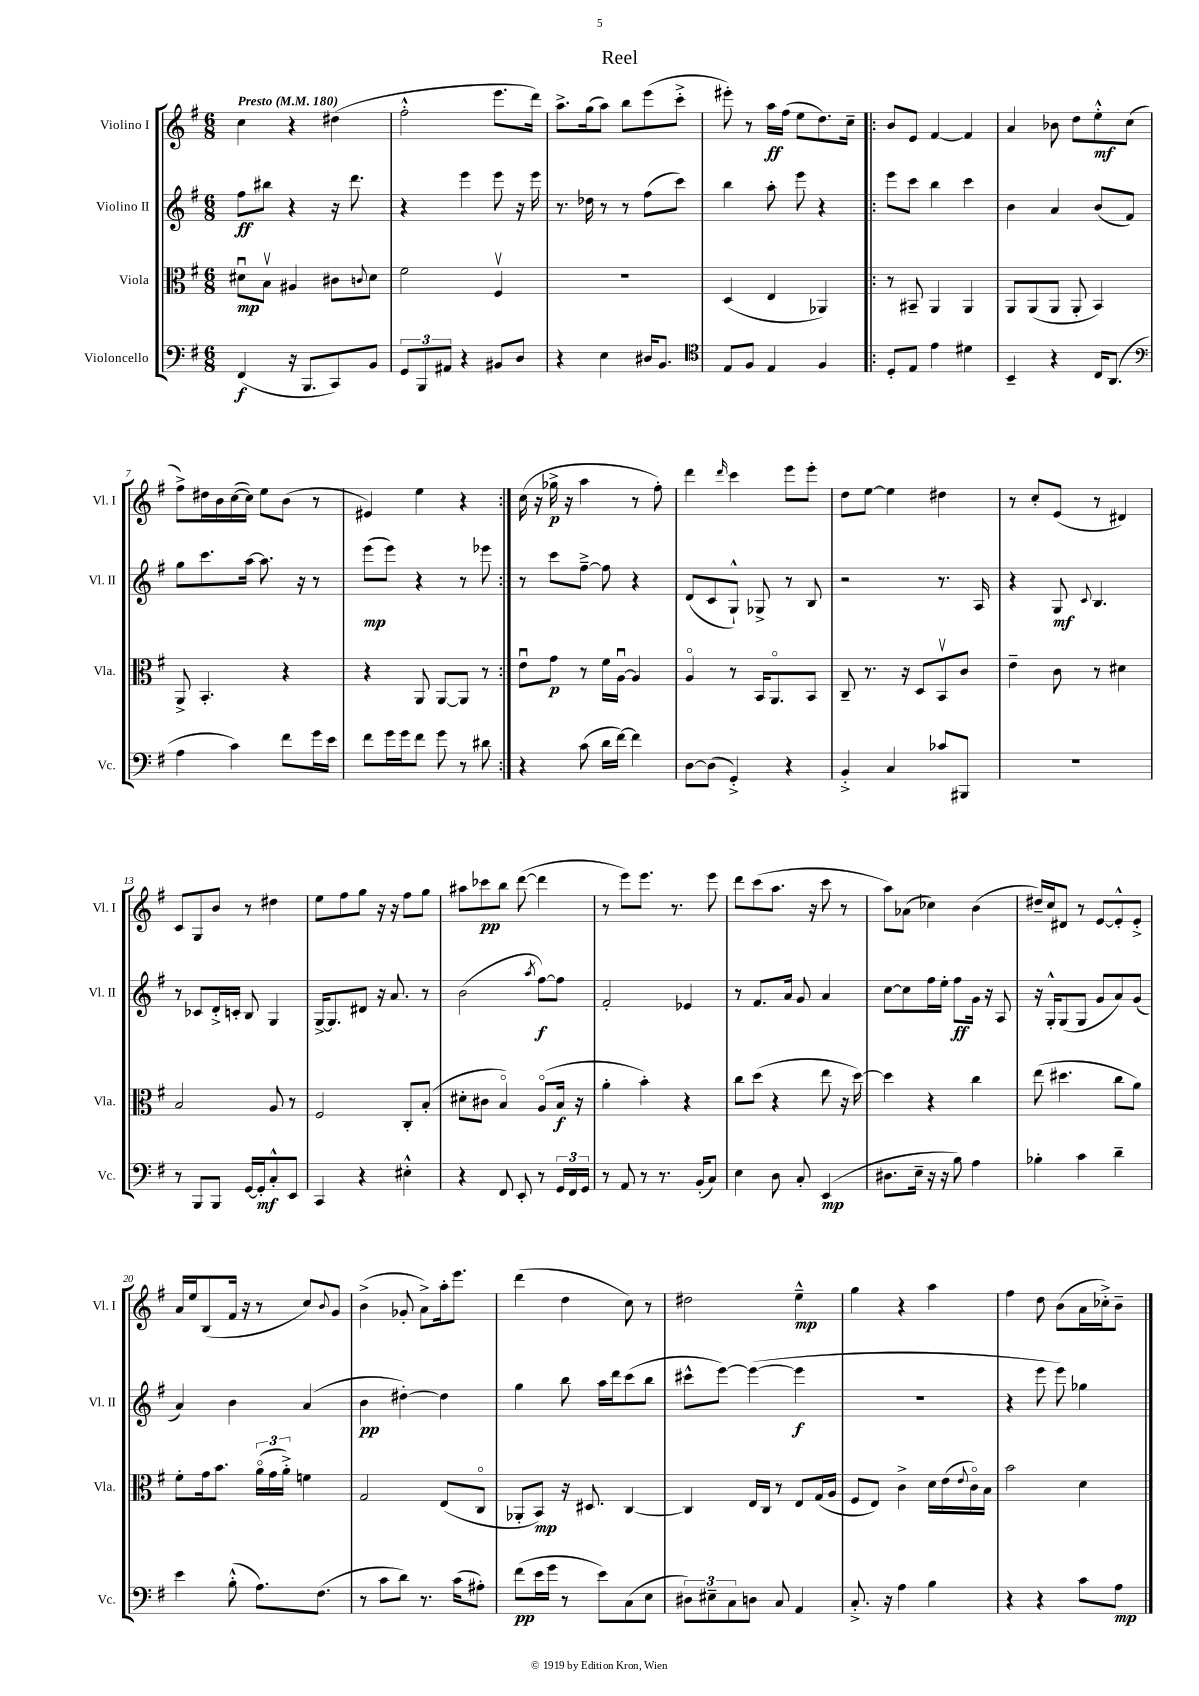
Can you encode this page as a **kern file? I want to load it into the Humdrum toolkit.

**kern	**kern	**kern	**kern
*staff4	*staff3	*staff2	*staff1
*clefF4	*clefC3	*clefG2	*clefG2
*k[f#]	*k[f#]	*k[f#]	*k[f#]
*M6/8	*M6/8	*M6/8	*M6/8
*MM180	*MM180	*MM180	*MM180
(4FF#	8d#u	8ff#	4cc
.	8Bv	8bb#	.
16r	4A#	4r	4r
8.BBB	.	.	.
8CC)	8c#	16r	(4dd#
.	.	8.ddd	.
.	8qqc	.	.
8BB	8d#	.	.
=	=	=	=
12GG	2f#	4r	2ff#'^^
12BBB	.	.	.
12AA#	.	.	.
4r	.	4eee	.
8BB#	4F#v	8eee	8.eee
8D	.	16r	.
.	.	16eee	16ddd)
=	=	=	=
4r	2.r	8.r	8.aa^
.	.	16dd-	(16gg
4E	.	8r	8aa)
.	.	8r	8bb
16D#	.	(8ff#	(8eee
8.BB	.	.	.
.	.	8ccc)	8ccc'^
=	=	=	=
*clefC4	*	*	*
8E	(4D	4bb	8eee#')
8F#	.	.	8r
4E	4E	8aa'	16aa
.	.	.	(16ff#
.	.	8eee	8ee
4F#	4AA-)	4r	8.dd)
.	.	.	16cc~
=!|:	=!|:	=!|:	=!|:
8D'	8r	8eee	8b
8E	8BB#~	8ccc	8e
4e	4AA	4bb	[4f#
4d#	4AA	4ccc	4f#]
=	=	=	=
4BB~	8AA	4b	4a
.	(8AA	.	.
4r	8AA	4a	8b-
.	8AA'	.	8dd
16C	4BB)	(8b	8ee'^^
(8.AA	.	.	.
.	.	8f#)	(8cc
=	=	=	=
*clefF4	*	*	*
4A	8AA^	8gg	8ff#^)
.	4.BB'	8.ccc	16dd#
.	.	.	16b
4c)	.	.	([16cc
.	.	[16aa	16cc])
.	.	8.aa]	8ee
8f#	4r	.	(8b
.	.	16r	.
16g	.	8r	8r
16e	.	.	.
=	=	=	=
8f#	4r	(8eee	4e#)
16g	.	8eee)	.
16g	.	.	.
8f#	8AA	4r	4ee
8g	[8AA	.	.
8r	8AA]	8r	4r
8d#	8r	8eee-	.
=:|!	=:|!	=:|!	=:|!
4r	8eu	8r	(16cc
.	.	.	16r
.	8g	8ccc	16gg-^
.	.	.	16r
(8c	8r	[8ff#~^	4aa
16d	16f#	8ff#]	.
[16f#)	[16Au	.	.
4f#]	4A]	4r	8r
.	.	.	8ff#')
=	=	=	=
[8D	4Ao	(8d	4ddd
(8D]	.	8c	.
.	.	.	16qqddd
4GG'^)	8r	8G`^^)	4ccc
.	16BB	8G-^	.
.	8.AAo	.	.
4r	.	8r	8eee
.	8BB	8B	8eee'
=	=	=	=
4BB'^	8C~	2r	8dd
.	8.r	.	[8ee
4C	.	.	4ee]
.	16r	.	.
.	8D	.	.
8c-	8BBv	8.r	4dd#
8BBB#	8c	.	.
.	.	16A	.
=	=	=	=
2.r	4e~	4r	8r
.	.	.	8cc'
.	8c	8G	(8e
.	.	8qqc	.
.	8r	4.B	8r
.	4d#	.	4d#)
=	=	=	=
8r	2B	8r	8c
8BBB	.	8c-	8G
8BBB	.	16d'^	8b
.	.	16c'	.
[16GG	.	8B	8r
16GG']	.	.	.
8C'^^	8A	4G	4dd#
8EE	8r	.	.
=	=	=	=
4CC	2F#	[16G^	8ee
.	.	8.G]	.
.	.	.	8ff#
4r	.	8d#	8gg
.	.	16r	16r
.	.	8.a	16r
4E#'^^	8C'	.	8ff#
.	(8B'	8r	8gg
=	=	=	=
4r	8d#'	(2b	8aa#
.	8c#	.	8ccc-
8FF#	4Bo)	.	8bb
8EE'	.	.	([8ddd
.	.	8qaa	.
8r	(8Ao	[8ff#)	4ddd]
24GG	16B	8ff#]	.
24FF#	.	.	.
.	16r	.	.
24GG	.	.	.
=	=	=	=
8r	4a'	2f#'	8r
8AA	.	.	8eee)
8r	4b')	.	8.eee
8.r	.	.	.
.	.	.	8.r
.	4r	4e-	.
(16BB'	.	.	.
8C)	.	.	8eee
=	=	=	=
4E	8cc	8r	8ddd
.	(8dd	8.f#	(8ccc
8D	4r	.	8.aa
.	.	16a	.
8C'	.	8g	.
.	.	.	16r
(4EE	8ee	4a	8ccc
.	16r	.	8r
.	[16dd)	.	.
=	=	=	=
8.D#	4dd]	[8cc	8aa)
.	.	8cc]	(8a-
16E~	.	.	.
16r	4r	16ff#	4cc-)
16r	.	16ee'	.
8B)	.	8ff#	.
4A	4cc	16g	(4b
.	.	16r	.
.	.	8A	.
=	=	=	=
4B-'	(8ee	16r	16dd#~)
.	.	16G'^^	16cc
.	4.dd#	(8G	8d#
4c	.	8G	8r
.	.	8g	[8e
4d~	8cc	8a)	8e'^^]
.	8a)	(8g	8e'^
=	=	=	=
4e	8f#'	4a)	16a
.	.	.	16ee
.	16g	.	(8B
.	8.b	.	.
(8B'^^	.	4b	16f#
.	.	.	16r
8.A)	(24ao	.	8r
.	24g	.	.
.	24a'^)	.	.
.	4f	(4a	8cc)
(8.F#	.	.	.
.	.	.	8qqb
.	.	.	8g
=	=	=	=
8r	2G	4b	(4b^
8c	.	.	.
8d)	.	[4dd#')	8g-'
8.r	.	.	8a^)
.	(8E	4dd#]	16aa'
(16c	.	.	8.eee
8A#')	8Co	.	.
=	=	=	=
(8f#	8AA-'	4gg	(4ddd
16e	8BB)	.	.
16g	.	.	.
8r	16r	8bb	4dd
.	8.D#	.	.
8e)	.	16aa	.
.	.	16ddd	.
(8C	[4C	(8ccc	8cc)
8E	.	8bb	8r
=	=	=	=
12D#)	4C]	8ccc#^^	2dd#
12E#~	.	.	.
.	.	[8eee)	.
12C	.	.	.
8D	16E	(4eee_	.
.	16C	.	.
8C	8r	.	.
4AA	8E	4eee]	4ee~^^
.	(16G	.	.
.	16A	.	.
=	=	=	=
8.C'^	8F#	2.r	4gg
.	8E)	.	.
16r	.	.	.
4A	4c^	.	4r
4B	16d	.	4aa
.	(16e	.	.
.	8qqe	.	.
.	16co)	.	.
.	16B	.	.
=	=	=	=
4r	2b	4r	4ff#
4r	.	8eee	8dd
.	.	8eee)	(8b
8c	4d	4gg-	16a
.	.	.	16cc-'^)
8A	.	.	8b~
==	==	==	==
*-	*-	*-	*-
